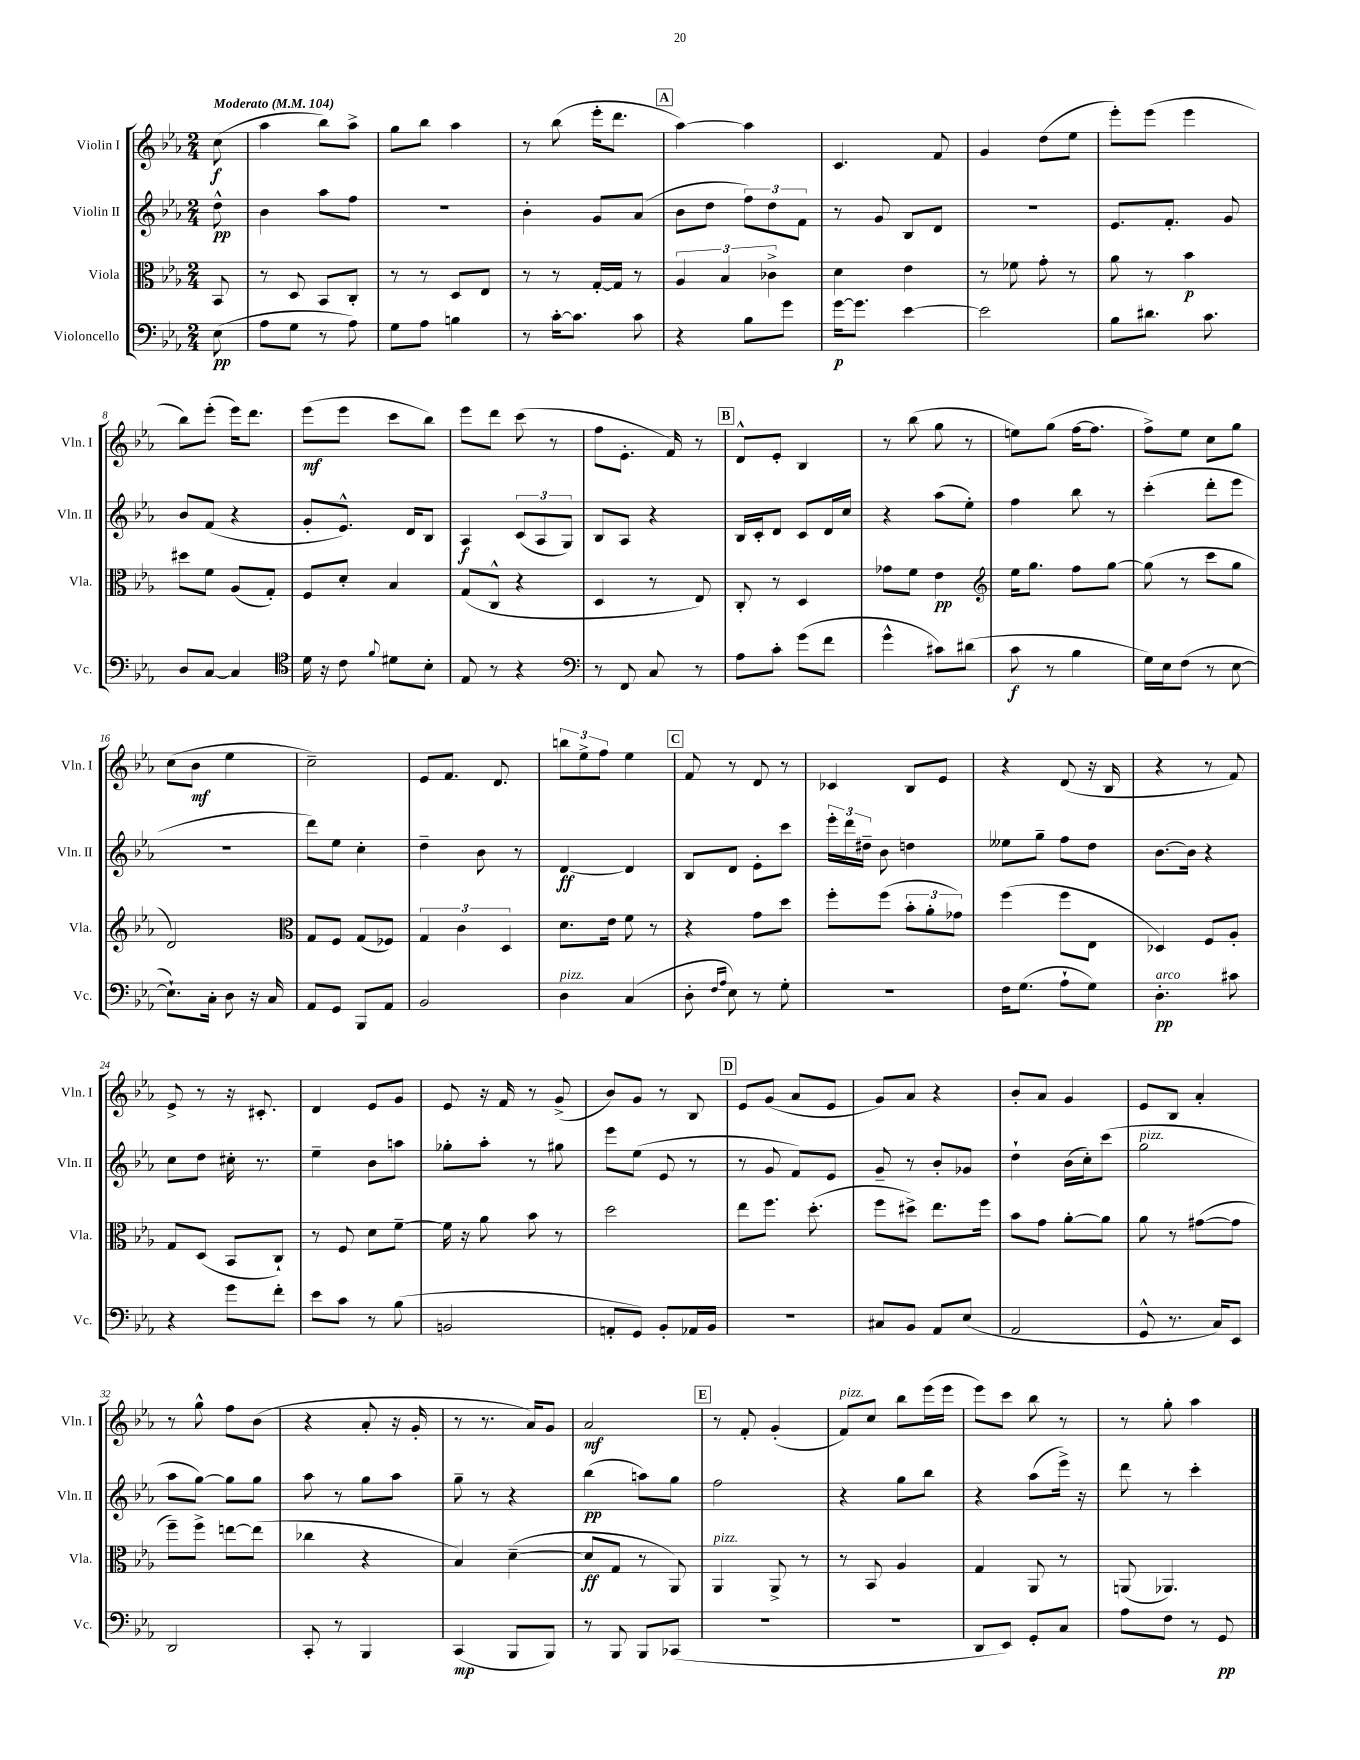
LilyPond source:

<<
\new StaffGroup <<
\new Staff = "s0" \with { instrumentName = "Violin I" shortInstrumentName = "Vln. I" } {
    \clef treble \key ees \major \numericTimeSignature \time 2/4 \partial 8 \tempo "Moderato" 4 = 104
    \autoBeamOff c''8\f( |
    aes''4 bes''8[) aes''8]-> |
    g''8[ bes''8] aes''4 |
    r8 bes''8( ees'''16[-. d'''8.] |
    \mark \markup { \box "A" } aes''4~) aes''4 |
    c'4. f'8 |
    g'4 d''8[( ees''8] |
    ees'''8[-.) ees'''8]( ees'''4 |
    bes''8[) ees'''8]-.( ees'''16[) d'''8.] |
    ees'''8[\mf( ees'''8] c'''8[ bes''8]) |
    ees'''8[ d'''8] c'''8( r8 |
    f''8[ ees'8.]-. f'16) r8 |
    \mark \markup { \box "B" } d'8[-^ ees'8]-. bes4 |
    r8 bes''8( g''8 r8 |
    e''8[) g''8]( f''16[~ f''8.] |
    f''8[->) ees''8] c''8[ g''8] |
    c''8[( bes'8]\mf ees''4 |
    c''2--) |
    ees'8[ f'8.] d'8. |
    \tuplet 3/2 { b''8[ ees''8-> f''8] } ees''4 |
    \mark \markup { \box "C" } f'8 r8 d'8 r8 |
    ces'4 bes8[ ees'8] |
    r4 d'8( r16 bes16 |
    r4 r8 f'8) |
    ees'8-> r8 r16 cis'8.-. |
    d'4 ees'8[ g'8] |
    ees'8 r16 f'16 r8 g'8->( |
    bes'8[) g'8] r8 bes8 |
    \mark \markup { \box "D" } ees'8[ g'8]( aes'8[ ees'8] |
    g'8[) aes'8] r4 |
    bes'8[-. aes'8] g'4 |
    ees'8[ bes8] aes'4-. |
    r8 g''8-^ f''8[ bes'8]( |
    r4 aes'8-. r16 g'16-. |
    r8 r8. aes'16[) g'8] |
    aes'2\mf |
    \mark \markup { \box "E" } r8 f'8-. g'4-.( |
    f'8[^\markup { \italic "pizz." }) c''8] bes''8[ ees'''16( ees'''16] |
    ees'''8[) c'''8] bes''8 r8 |
    r8 g''8-. aes''4 \bar "|." |
}
\new Staff = "s1" \with { instrumentName = "Violin II" shortInstrumentName = "Vln. II" } {
    \clef treble \key ees \major \numericTimeSignature \time 2/4 \partial 8
    \autoBeamOff d''8-^\pp |
    bes'4 aes''8[ f''8] |
    R2 |
    bes'4-. g'8[ aes'8]( |
    \mark \markup { \box "A" } bes'8[ d''8] \tuplet 3/2 { f''8[) d''8 f'8] } |
    r8 g'8 bes8[ d'8] |
    r2 |
    ees'8.[ f'8.]-. g'8 |
    bes'8[ f'8]( r4 |
    g'8[-. ees'8.]-^) d'16[ bes8] |
    aes4\f \tuplet 3/2 { c'8[( aes8 g8]) } |
    bes8[ aes8] r4 |
    \mark \markup { \box "B" } bes16[ c'16-. d'8] c'8[ d'16 c''16] |
    r4 aes''8[( ees''8]-.) |
    f''4 bes''8 r8 |
    c'''4-.( d'''8[-. ees'''8] |
    R2 |
    d'''8[) ees''8] c''4-. |
    d''4-- bes'8 r8 |
    d'4~\ff d'4 |
    \mark \markup { \box "C" } bes8[ d'8] ees'8[-. c'''8] |
    \tuplet 3/2 { ees'''16[-. d'''16 dis''16]-- } bes'8 d''4 |
    eeses''8[ g''8]-- f''8[ d''8] |
    bes'8.[~ bes'16] r4 |
    c''8[ d''8] cis''16-. r8. |
    ees''4-- bes'8[ a''8] |
    ges''8[-. aes''8]-. r8 gis''8 |
    ees'''8[ ees''8]( ees'8 r8 |
    \mark \markup { \box "D" } r8 g'8 f'8[) ees'8] |
    g'8-- r8 bes'8[-. ges'8] |
    d''4-! bes'16[( c''16-.) c'''8]( |
    g''2^\markup { \italic "pizz." } |
    aes''8[ g''8]~) g''8[ g''8] |
    aes''8 r8 g''8[ aes''8] |
    g''8-- r8 r4 |
    bes''4\pp( a''8[) g''8] |
    \mark \markup { \box "E" } f''2 |
    r4 g''8[ bes''8] |
    r4 aes''8[( ees'''16]->) r16 |
    d'''8 r8 c'''4-. \bar "|." |
}
\new Staff = "s2" \with { instrumentName = "Viola" shortInstrumentName = "Vla." } {
    \clef alto \key ees \major \numericTimeSignature \time 2/4 \partial 8
    \autoBeamOff bes,8 |
    r8 d8 bes,8[ c8]-. |
    r8 r8 d8[ ees8] |
    r8 r8 g16[~-. g16] r8 |
    \mark \markup { \box "A" } \tuplet 3/2 { aes4 bes4 ces'4-> } |
    d'4 ees'4 |
    r8 fes'8 g'8-. r8 |
    aes'8 r8 bes'4\p |
    dis''8[ f'8] aes8[( g8]-.) |
    f8[ d'8]-. bes4 |
    g8[( c8]-^ r4 |
    d4 r8 ees8) |
    \mark \markup { \box "B" } c8-. r8 d4 |
    ges'8[ f'8] ees'4\pp |
    \clef treble ees''16[ g''8.] f''8[ g''8]~ |
    g''8( r8 c'''8[ g''8] |
    d'2) |
    \clef alto g8[ f8] g8[( fes8]) |
    \tuplet 3/2 { g4 c'4 d4 } |
    d'8.[ ees'16] f'8 r8 |
    \mark \markup { \box "C" } r4 g'8[ d''8] |
    f''8[-. f''8]( \tuplet 3/2 { bes'8[-. aes'8-. ges'8]) } |
    f''4( f''8[ ees8] |
    des4) f8[ aes8]-. |
    g8[ d8]( bes,8[ c8]-!) |
    r8 f8 d'8[ f'8]~-- |
    f'16 r16 aes'8 bes'8 r8 |
    d''2 |
    \mark \markup { \box "D" } ees''8[ f''8.] d''8.-.( |
    f''8[ dis''8]->) ees''8.[ f''16] |
    bes'8[ g'8] aes'8[~-. aes'8] |
    aes'8 r8 gis'8[~( gis'8] |
    f''8[--) f''8]-> e''8[~ e''8]( |
    ces''4 r4 |
    bes4) d'4~--( |
    d'8[\ff g8] r8 aes,8) |
    \mark \markup { \box "E" } aes,4^\markup { \italic "pizz." } aes,8-> r8 |
    r8 bes,8 aes4 |
    g4 aes,8 r8 |
    a,8( aes,4.) \bar "|." |
}
\new Staff = "s3" \with { instrumentName = "Violoncello" shortInstrumentName = "Vc." } {
    \clef bass \key ees \major \numericTimeSignature \time 2/4 \partial 8
    \autoBeamOff ees8\pp( |
    aes8[ g8] r8 aes8) |
    g8[ aes8] b4 |
    r8 c'16[~-. c'8.] c'8 |
    \mark \markup { \box "A" } r4 bes8[ g'8] |
    g'16[~\p g'8.] ees'4~ |
    ees'2 |
    bes8[ dis'8.] c'8. |
    d8[ c8]~ c4 |
    \clef tenor d'16 r16 c'8 \appoggiatura { f'8 } dis'8[ bes8]-. |
    ees8 r8 r4 |
    \clef bass r8 f,8 c8 r8 |
    \mark \markup { \box "B" } aes8[ c'8]-. g'8[( f'8] |
    g'4-^ cis'8[) dis'8]( |
    c'8\f r8 bes4 |
    g16[) ees16 f8]( r8 ees8~ |
    ees8.[-!) c16]-. d8 r16 c16 |
    aes,8[ g,8] bes,,8[ aes,8] |
    bes,2 |
    d4^\markup { \italic "pizz." } c4( |
    \mark \markup { \box "C" } d8-. \grace { f16[ aes16] } ees8) r8 g8-. |
    R2 |
    f16[ g8.]( aes8[-! g8]) |
    d4.-.\pp^\markup { \italic "arco" } cis'8 |
    r4 g'8[ f'8]-. |
    ees'8[ c'8] r8 bes8( |
    b,2 |
    a,8[-. g,8]) bes,8[-. aes,16 bes,16] |
    \mark \markup { \box "D" } R2 |
    cis8[ bes,8] aes,8[ ees8]( |
    aes,2 |
    g,8-^ r8. c16[) ees,8] |
    d,2 |
    c,8-. r8 bes,,4 |
    c,4\mp( bes,,8[ bes,,8]) |
    r8 bes,,8 bes,,8[ ces,8]( |
    \mark \markup { \box "E" } r2 |
    r2 |
    d,8[ ees,8]) g,8[-. c8] |
    aes8[ f8] r8 g,8\pp \bar "|." |
}
>>
>>
